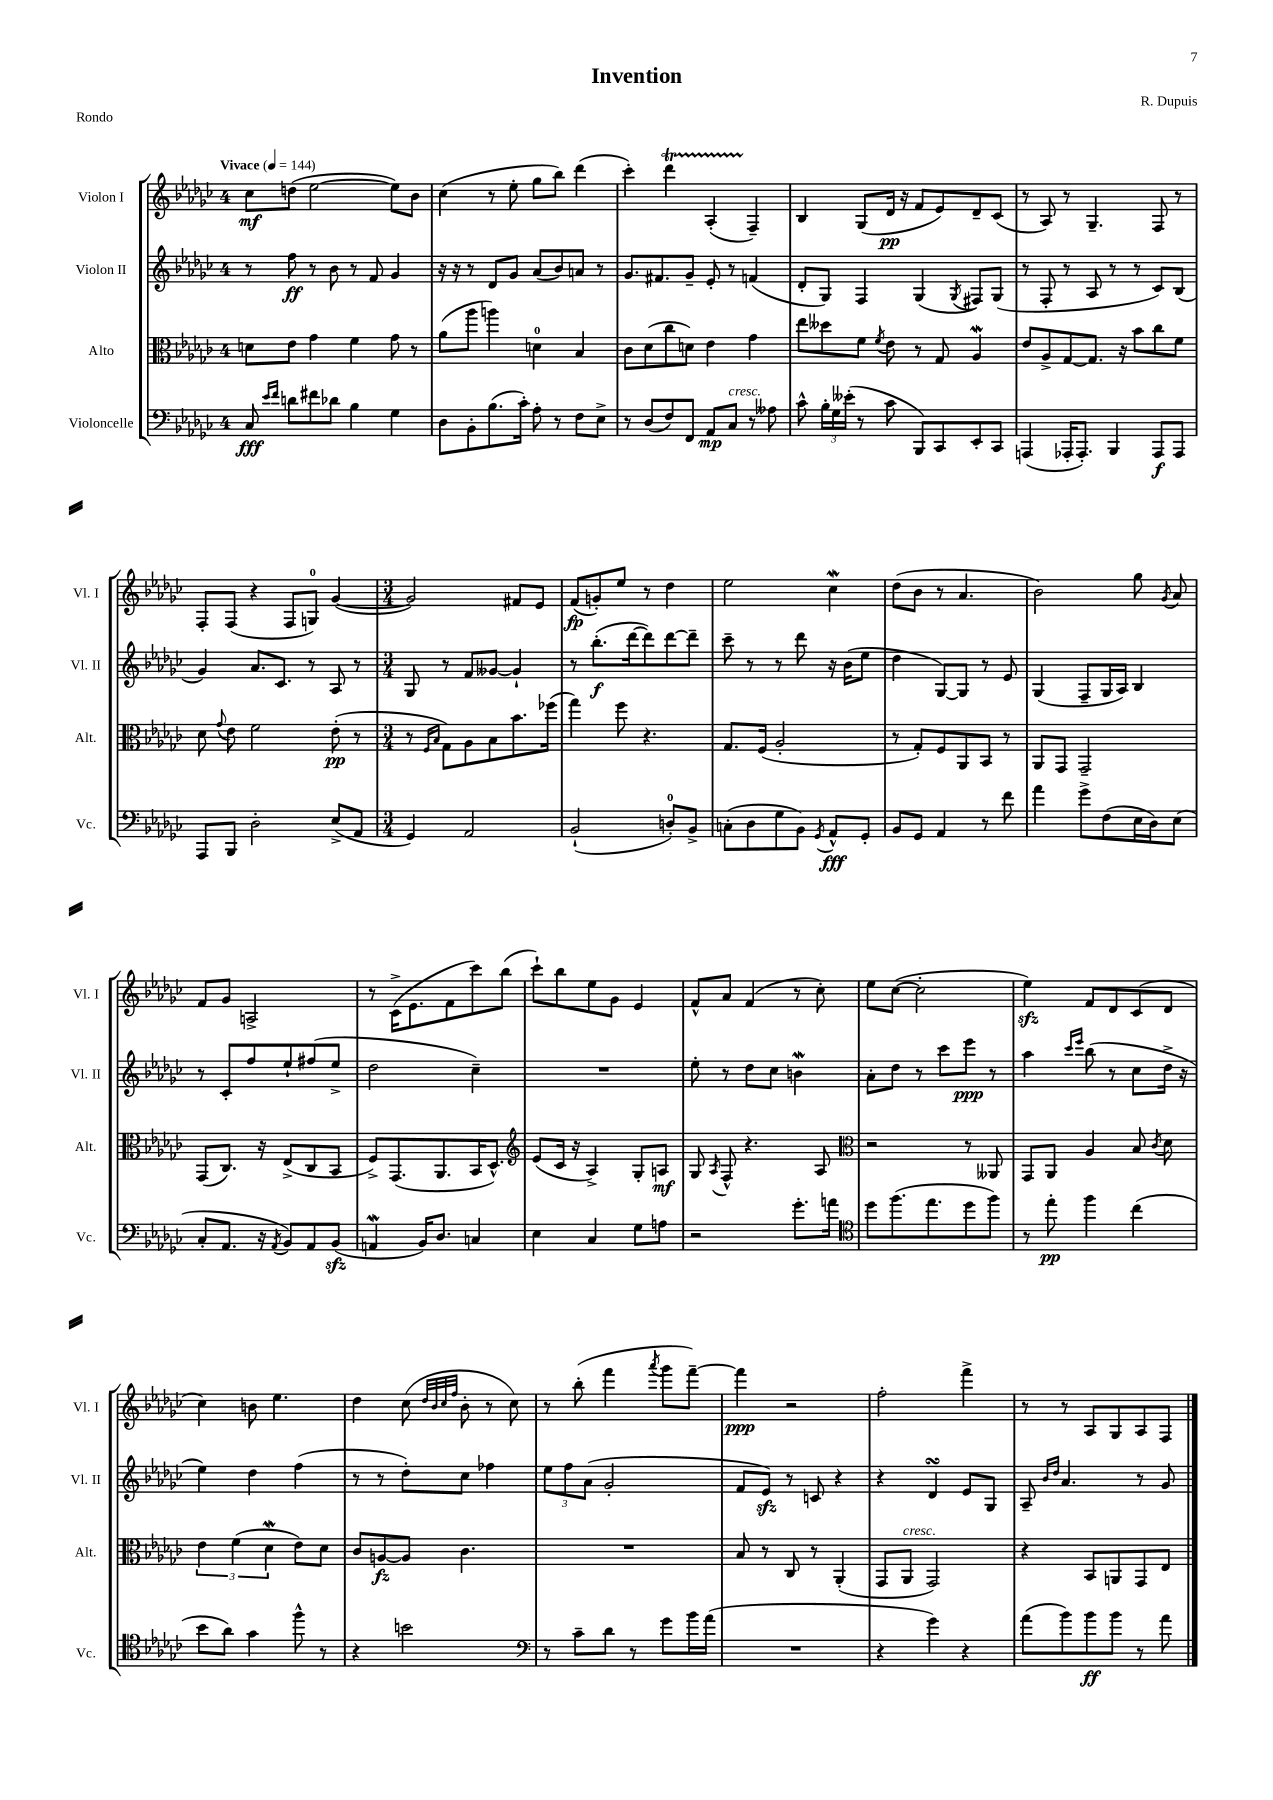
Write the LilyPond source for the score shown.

\header { title = "Invention" composer = "R. Dupuis" piece = "Rondo" }
<<
\new StaffGroup <<
\new Staff = "s0" \with { instrumentName = "Violon I" shortInstrumentName = "Vl. I" } {
    \clef treble \key ges \major \once \override Staff.TimeSignature.style = #'single-digit \time 4/4 \tempo "Vivace" 4 = 144
    \autoBeamOff ces''8[\mf d''8]( ees''2~ ees''8[) bes'8] |
    ces''4( r8 ees''8-. ges''8[ bes''8]) des'''4( |
    ces'''4-.) des'''4\startTrillSpan aes4-.( f4--\stopTrillSpan) |
    bes4 ges8[( des'16]\pp r16 f'8[ ees'8) des'8-- ces'8]( |
    r8 aes8) r8 ges4.-- f8 r8 |
    f8[-. f8]( r4 f8[ g8]-0) ges'4~( |
    \numericTimeSignature \time 3/4 ges'2) fis'8[ ees'8] |
    f'8[\fp( g'8-.) ees''8] r8 des''4 |
    ees''2 ces''4\mordent |
    des''8[( bes'8] r8 aes'4. |
    bes'2) ges''8 \acciaccatura { ges'8 } aes'8 |
    f'8[ ges'8] a2-> |
    r8 ces'16[->( ees'8. f'8 ces'''8) bes''8]( |
    ces'''8[-!) bes''8 ees''8 ges'8] ees'4 |
    f'8[-^ aes'8] f'4( r8 ces''8-.) |
    ees''8[ ces''8]~( ces''2-. |
    ees''4\sfz) f'8[ des'8 ces'8( des'8] |
    ces''4) b'8 ees''4. |
    des''4 ces''8( \grace { des''32[ bes'32 ces''32 f''32] } bes'8-. r8 ces''8) |
    r8 bes''8-.( f'''4 \acciaccatura { aes'''8 } ges'''8[ f'''8]~--) |
    f'''4\ppp r2 |
    f''2-. f'''4-> |
    r8 r8 aes8[ ges8 aes8 f8] \bar "|." |
}
\new Staff = "s1" \with { instrumentName = "Violon II" shortInstrumentName = "Vl. II" } {
    \clef treble \key ges \major \once \override Staff.TimeSignature.style = #'single-digit \time 4/4
    \autoBeamOff r8 f''8\ff r8 bes'8 r8 f'8 ges'4 |
    r16 r16 r8 des'8[ ges'8] aes'8[( bes'8) a'8] r8 |
    ges'8.[ fis'8. ges'8]-- ees'8-. r8 f'4( |
    des'8[-. ges8]) f4 ges4( \acciaccatura { ges8 } fis8[) ges8]( |
    r8 f8-. r8 aes8 r8 r8 ces'8[) bes8]( |
    ges'4) aes'8.[ ces'8.] r8 aes8 r8 |
    \numericTimeSignature \time 3/4 ges8 r8 f'8[ geses'8]~ geses'4-! |
    r8 bes''8.[-.\f( des'''16~ des'''8) des'''8~ des'''8]-- |
    ces'''8-- r8 r8 des'''8 r16 bes'16[( ees''8] |
    des''4 ges8[~) ges8] r8 ees'8 |
    ges4( f8[-- ges16 aes16]) bes4 |
    r8 ces'8[-. f''8 ees''8-! fis''8( ees''8]-> |
    des''2 ces''4--) |
    R2. |
    ees''8-. r8 des''8[ ces''8] b'4\mordent |
    aes'8[-. des''8] r8 ces'''8[ ees'''8]\ppp r8 |
    aes''4 \grace { ces'''16[ ees'''16] } bes''8( r8 ces''8[ des''16]-> r16 |
    ees''4) des''4 f''4( |
    r8 r8 des''8[-.) ces''8] fes''4 |
    \tuplet 3/2 { ees''8[ f''8 aes'8]( } ges'2-. |
    f'8[ ees'8]\sfz) r8 c'8 r4 |
    r4 des'4\turn ees'8[ ges8] |
    aes8-- \grace { bes'16[ des''16] } aes'4. r8 ges'8 \bar "|." |
}
\new Staff = "s2" \with { instrumentName = "Alto" shortInstrumentName = "Alt." } {
    \clef alto \key ges \major \once \override Staff.TimeSignature.style = #'single-digit \time 4/4
    \autoBeamOff d'8[ ees'8] ges'4 f'4 ges'8 r8 |
    aes'8[( aes''8] a''4) d'4-0 bes4 |
    ces'8[ des'8( ces''8 d'8]) ees'4 ges'4 |
    ees''8[ deses''8 f'8] \acciaccatura { f'8 } ees'8 r8 ges8 aes4\mordent |
    ees'8[ aes8-> ges8~ ges8.] r16 bes'8[ ces''8 f'8] |
    des'8 \appoggiatura { ges'8 } ees'8 f'2 ees'8-.\pp( r8 |
    \numericTimeSignature \time 3/4 r8 \grace { f16[ bes16] } ges8[) aes8 bes8 bes'8. fes''16]( |
    ges''4) f''8 r4. |
    ges8.[ f16]( aes2-. |
    r8 ges8[-.) f8 aes,8 bes,8] r8 |
    aes,8[ ges,8] ges,2-- |
    ges,8[( ces8.]) r16 ees8[->( ces8 bes,8] |
    f8[->) ges,8.( aes,8. bes,16 des8.]-^) |
    \clef treble ees'8[( ces'16] r16 aes4->) ges8[-. a8]\mf |
    ges8 \acciaccatura { aes8 } f8-^ r4. aes8 |
    \clef alto r2 r8 aeses,8 |
    ges,8[ aes,8] aes4 bes8 \acciaccatura { ces'8 } des'8 |
    \tuplet 3/2 { ees'4 f'4( des'4\mordent } ees'8[) des'8] |
    ces'8[ a8~\fz a8] ces'4. |
    R2. |
    bes8 r8 ces8 r8 aes,4-.( |
    ges,8[ aes,8]^\markup { \italic "cresc." } ges,2) |
    r4 bes,8[ a,8 ges,8 ees8] \bar "|." |
}
\new Staff = "s3" \with { instrumentName = "Violoncelle" shortInstrumentName = "Vc." } {
    \clef bass \key ges \major \once \override Staff.TimeSignature.style = #'single-digit \time 4/4
    \autoBeamOff ces8\fff \grace { ees'16[ f'16] } d'8[ fis'8 des'8] bes4 ges4 |
    des8[ bes,8-. bes8.( ces'16]-.) aes8-. r8 f8[ ees8]-> |
    r8 des8[( f8) f,8] aes,8[\mp ces8]^\markup { \italic "cresc." } r8 aeses8 |
    ces'8-^ \tuplet 3/2 { bes16[-. ges16 eeses'16]-.( } r8 ces'8 bes,,8[) ces,8 ees,8-. ces,8] |
    a,,4( aes,,16[-. aes,,8.]-.) bes,,4 aes,,8[\f aes,,8] |
    aes,,8[ bes,,8] des2-. ees8[->( aes,8] |
    \numericTimeSignature \time 3/4 ges,4) aes,2 |
    bes,2-!( d8[-0-.) bes,8]-> |
    c8[-.( des8 ges8 bes,8]) \acciaccatura { ges,8 } aes,8[-^\fff ges,8]-. |
    bes,8[ ges,8] aes,4 r8 f'8 |
    aes'4 ges'8[-> f8( ees16 des16) ees8]( |
    ces8[-. aes,8.] r16 \acciaccatura { aes,8 } bes,8[) aes,8 bes,8]\sfz( |
    a,4\mordent bes,16[) des8.] c4 |
    ees4 ces4 ges8[ a8] |
    r2 ges'8.[-. a'16] |
    \clef tenor des''8[ f''8.( ees''8. des''8 f''8]) |
    r8 ees''8-.\pp f''4 ces''4( |
    bes'8[ aes'8]) ges'4 f''8-^ r8 |
    r4 b'2 |
    \clef bass r8 ces'8[-- des'8] r8 ges'8[ bes'16 aes'16]( |
    R2. |
    r4 ges'4) r4 |
    aes'8[( bes'8) bes'8\ff bes'8] r8 aes'8 \bar "|." |
}
>>
>>
\layout { \context { \Score \remove "Bar_number_engraver" } }
